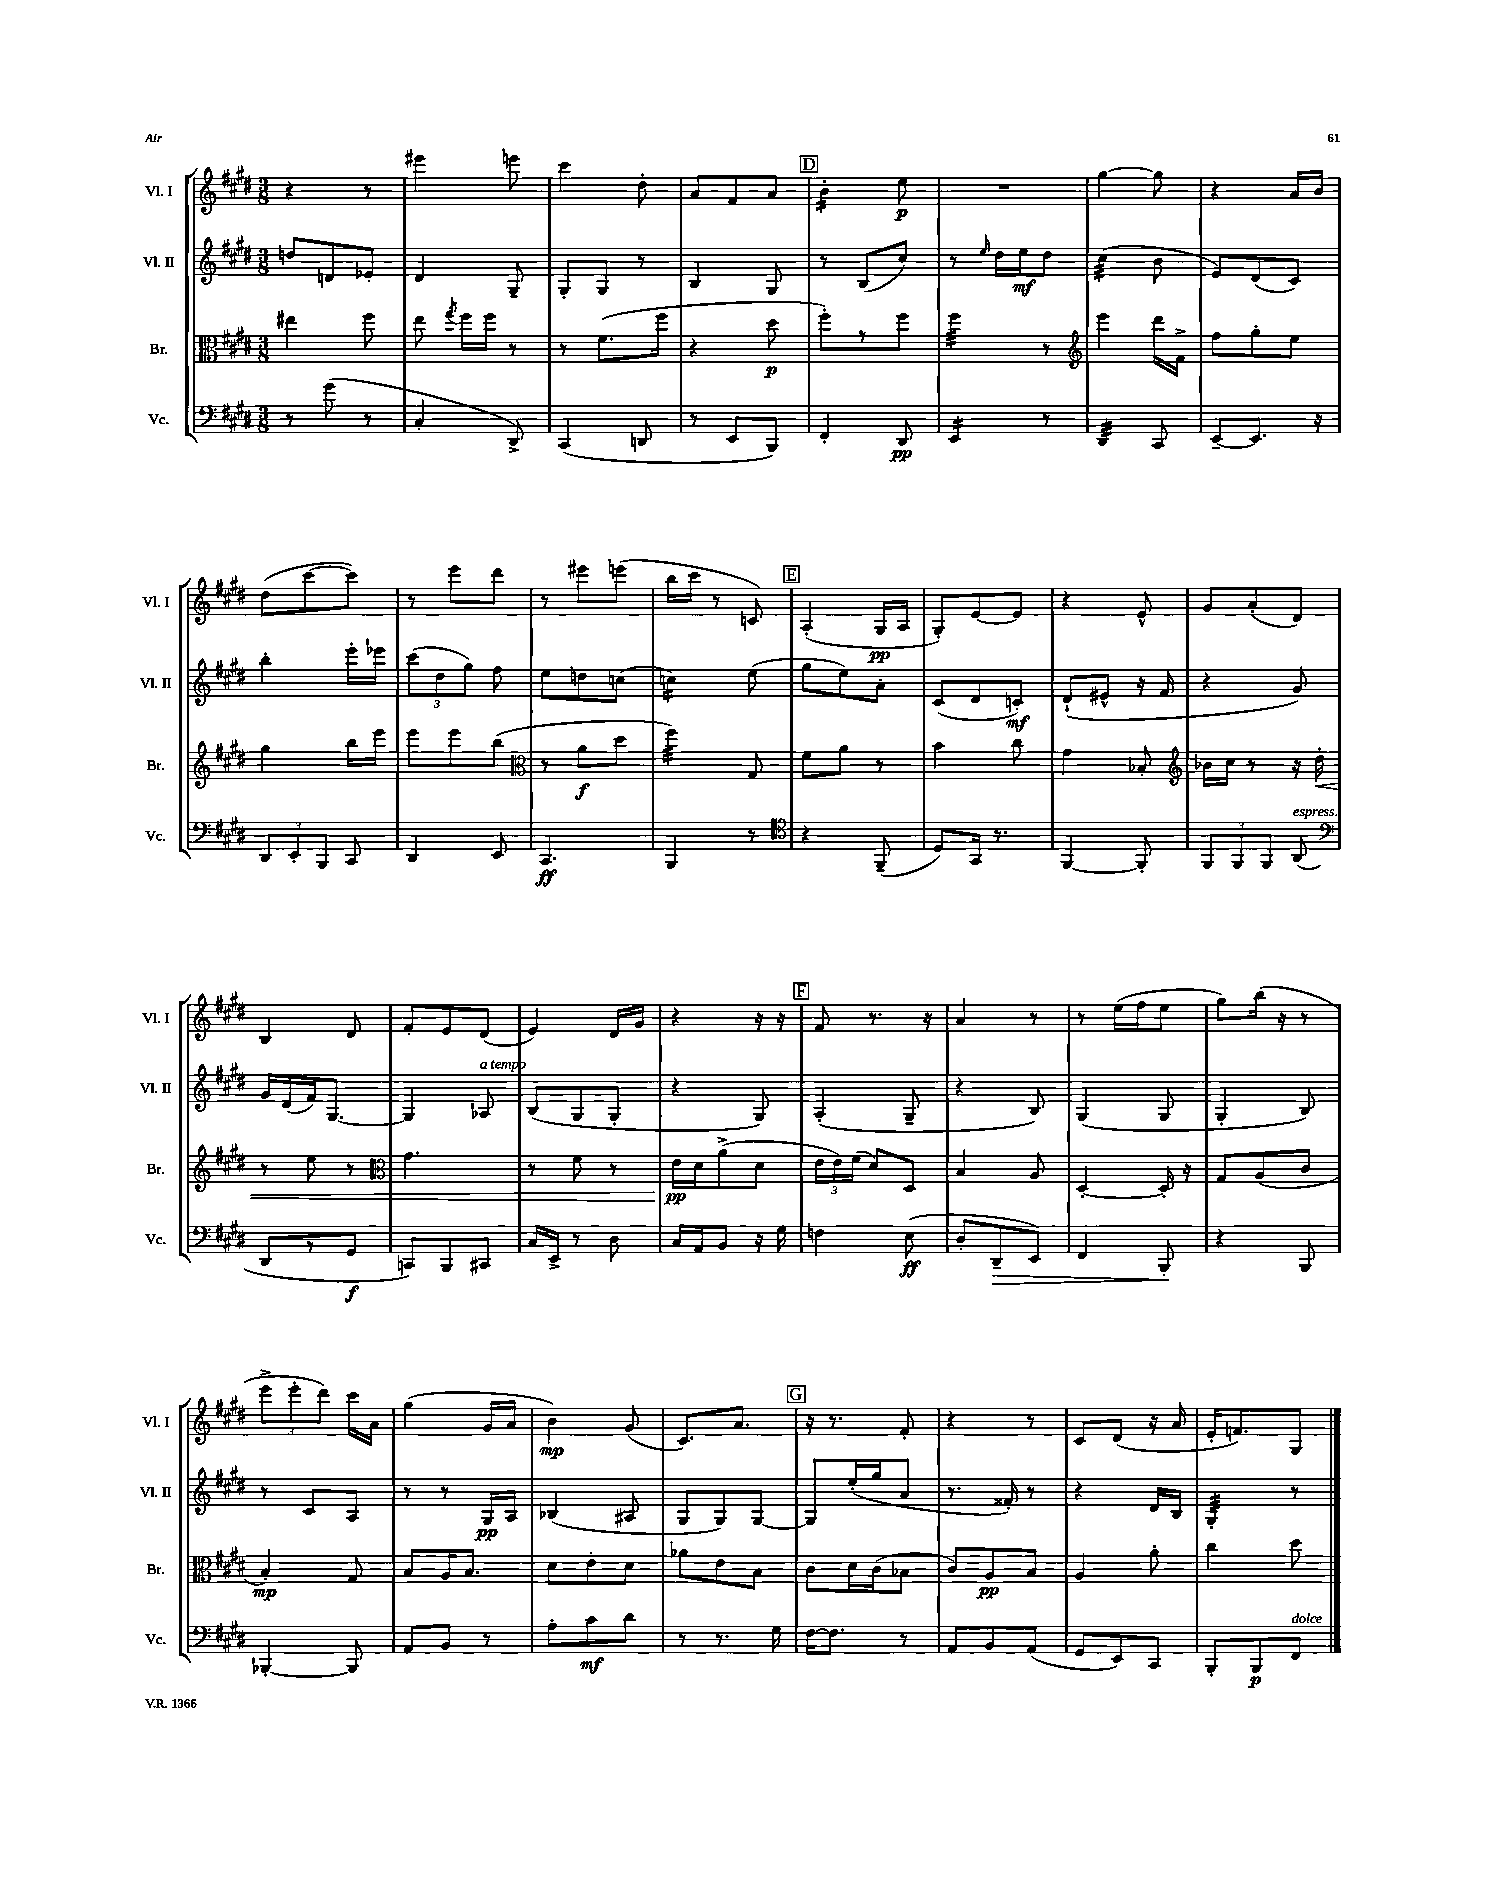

**kern	**kern	**kern	**kern
*staff4	*staff3	*staff2	*staff1
*clefF4	*clefC3	*clefG2	*clefG2
*k[f#c#g#d#]	*k[f#c#g#d#]	*k[f#c#g#d#]	*k[f#c#g#d#]
*M3/8	*M3/8	*M3/8	*M3/8
8r	4ee#	8dd	4r
(8g#	.	8d	.
8r	8ff#	8e-'	8r
=	=	=	=
4C#'	8ee	4d#	4eee#
.	8qgg#	.	.
.	16ff#	.	.
.	16ff#	.	.
8DD#^)	8r	8G#~	8eee
=	=	=	=
(4CC#	8r	8G#'	4ccc#
.	(8.f#	8G#	.
8DD	.	8r	8dd#'
.	16ff#	.	.
=	=	=	=
8r	4r	4B	8a
8EE	.	.	8f#
8BBB)	8dd#	8G#	8a
=	=	=	=
4FF#'	8ff#')	8r	4b'
.	8r	(8B	.
8DD#	8ff#	8cc#)	8ee
=	=	=	=
4EE	4ff#	8r	4.r
.	.	16qqee	.
.	.	16dd#	.
.	.	16ee	.
8r	8r	8dd#	.
=	=	=	=
*	*clefG2	*	*
4DD#	4eee	(4cc#	[4gg#
8CC#	16ddd#	8b	8gg#]
.	16f#^	.	.
=	=	=	=
[8EE~	8ff#	8e)	4r
8.EE]	8gg#'	(8d#	.
.	8ee	8c#)	16a
16r	.	.	16b
=	=	=	=
12DD#	4gg#	4bb'	(8dd#
12EE'	.	.	.
.	.	.	[8ccc#
12BBB	.	.	.
8CC#	16bb	16eee'	8ccc#])
.	16eee	16eee-	.
=	=	=	=
4DD#	8eee	(12ccc#	8r
.	.	12dd#	.
.	8eee	.	8eee
.	.	12gg#)	.
8EE	(8bb	8ff#	8ddd#
=	=	=	=
*	*clefC3	*	*
4.CC#	8r	8ee	8r
.	8a	8dd	8eee#
.	8dd#	(8cc	(8eee
=	=	=	=
4BBB	4ff#)	4cc)	16bb
.	.	.	16ccc#
.	.	.	8r
8r	8G#	(8ee	8c)
=	=	=	=
*clefC4	*	*	*
4r	8f#	8gg#	(4A'
.	8a	8ee)	.
(8FF#~	8r	8a'	16G#
.	.	.	16A
=	=	=	=
8D#)	4b	(8c#	8G#')
16GG#	.	8d#	[8e
8.r	.	.	.
.	8cc#	8c')	8e]
=	=	=	=
[4FF#	4g#	(8d#`	4r
.	.	8e#^^	.
8FF#']	8B-'	16r	8e^^
.	.	16f#	.
=	=	=	=
*	*clefG2	*	*
12FF#	16b-	4r	8g#
.	16cc#	.	.
12FF#	.	.	.
.	8r	.	(8a'
12FF#	.	.	.
(8AA	16r	8g#)	8d#)
.	16dd#'	.	.
=	=	=	=
*clefF4	*	*	*
8DD#	8r	16g#	4B
.	.	(16d#	.
8r	8ee	16f#)	.
.	.	[8.G#	.
8GG#	8r	.	8d#
=	=	=	=
*	*clefC3	*	*
8CC)	4.g#	4G#]	8f#'
8BBB	.	.	8e
8CC#	.	8A-	(8d#
=	=	=	=
16C#	8r	(8B	4e)
16EE^	.	.	.
8r	8f#	8G#	.
8D#	8r	8G#'	16d#
.	.	.	16g#
=	=	=	=
16C#	16e	4r	4r
16AA	16d#	.	.
8BB	(8a^	.	.
16r	8d#	8G#)	16r
16G#	.	.	16r
=	=	=	=
4F	24e	(4A'	8f#
.	24e)	.	.
.	(24f#	.	.
.	8d#)	.	8.r
(8E	8D#	8G#~	.
.	.	.	16r
=	=	=	=
8D#'	4B	4r	4a
8DD#~	.	.	.
8EE)	8A	8B)	8r
=	=	=	=
4FF#	[4D#'	(4G#	8r
.	.	.	(16ee
.	.	.	16ff#
8BBB'	16D#']	8G#	8ee
.	16r	.	.
=	=	=	=
4r	8G#	4G#'	8gg#)
.	(8A	.	(16bb
.	.	.	16r
8BBB	8c#	8B)	8r
=	=	=	=
[4BBB-'	4B')	8r	12eee^
.	.	.	12eee'
.	.	8c#	.
.	.	.	12ddd#)
8BBB-]	8G#	8A	16ccc#
.	.	.	16a
=	=	=	=
8AA	8B	8r	(4gg#
8BB	16A	8r	.
.	8.B	.	.
8r	.	16G#	16g#
.	.	16A	16a
=	=	=	=
8A'	8d#	(4B-	4b)
8c#	8e'	.	.
8d#	8d#	8A#	(8g#
=	=	=	=
8r	8a-	8G#	8.c#)
8.r	8e	8G#)	.
.	.	.	8.a
.	8B	[8G#	.
16G#	.	.	.
=	=	=	=
[16F#	8c#	8G#]	16r
8.F#]	.	.	8.r
.	16d#	(16ee'	.
.	(16c#	16gg#	.
8r	8B-	8a	8f#'
=	=	=	=
8AA	8c#)	8.r	4r
8BB	8A	.	.
.	.	16f##')	.
(8AA	8B	8r	8r
=	=	=	=
8GG#	4A	4r	8c#
8EE)	.	.	(8d#
8CC#	8a'	16d#	16r
.	.	16B	16a
=	=	=	=
8BBB'	4cc#	4G#'	16e'
.	.	.	8.f)
8BBB	.	.	.
8FF#	8dd#	8r	8G#
==	==	==	==
*-	*-	*-	*-
